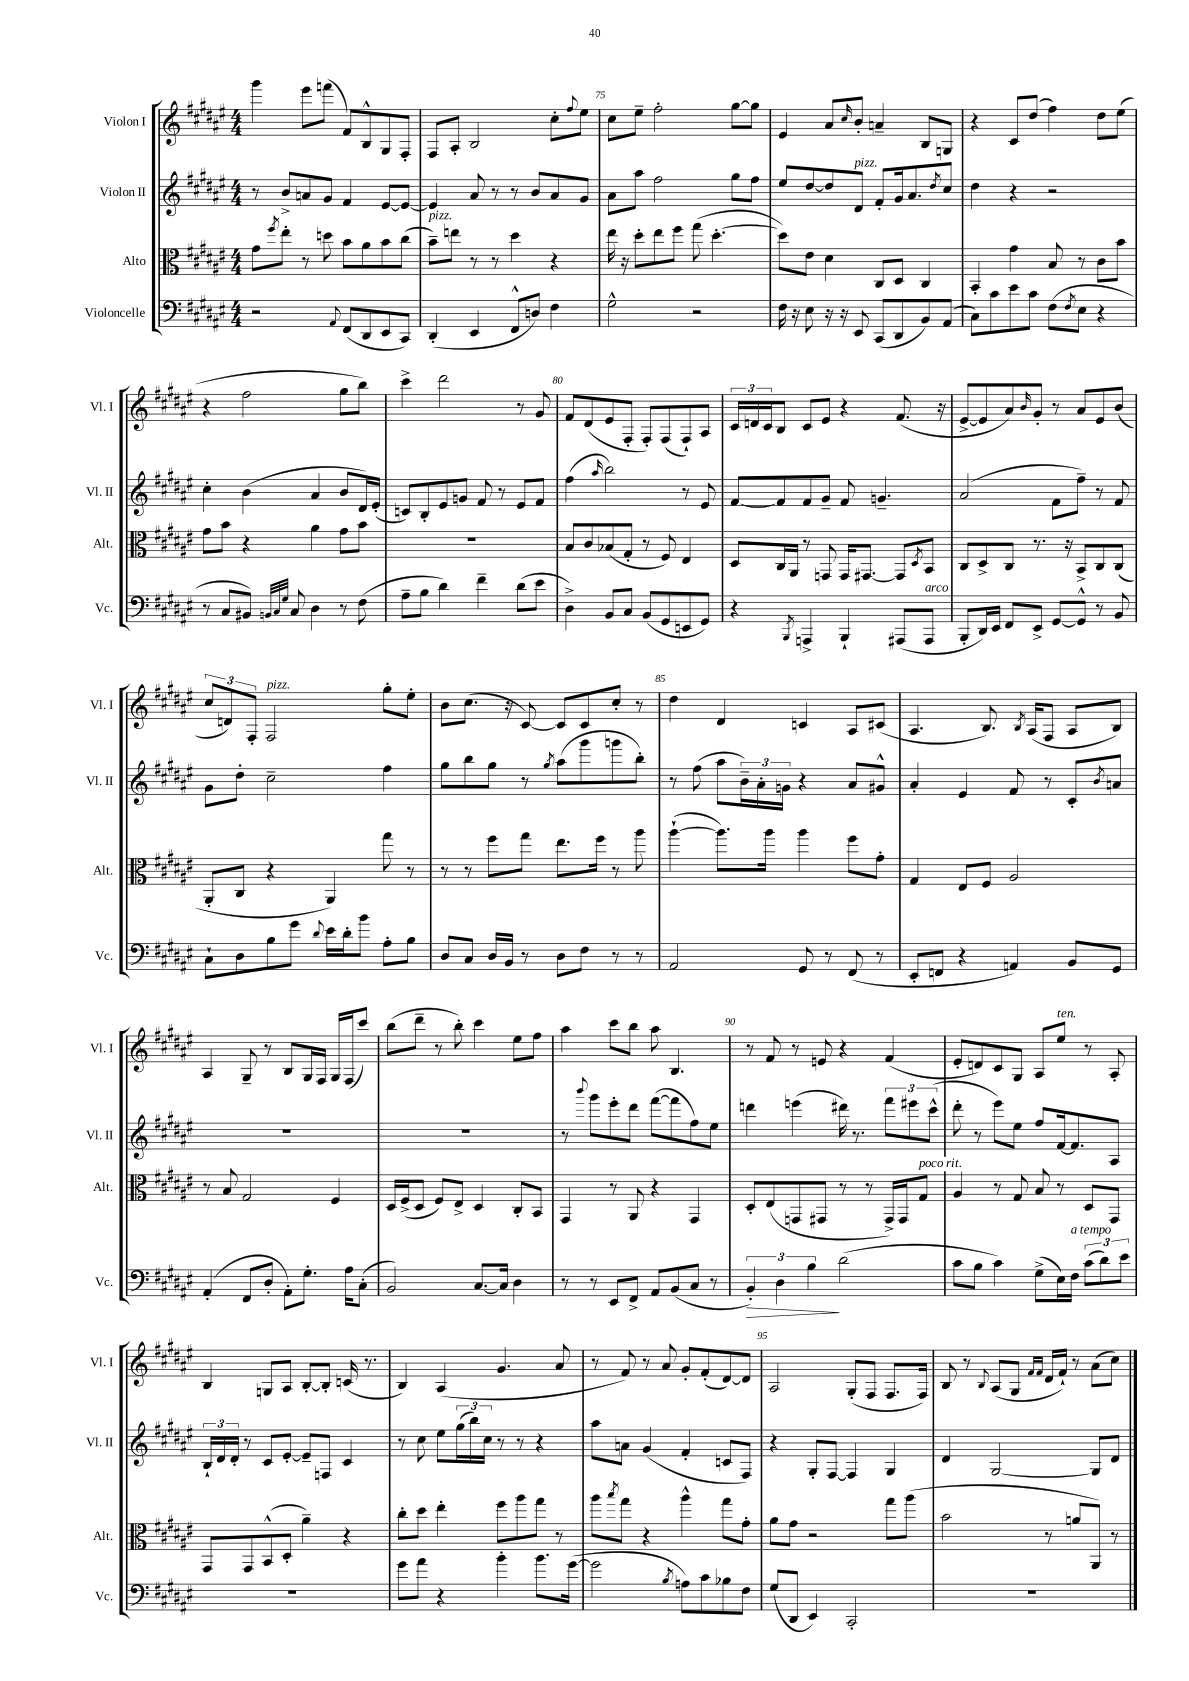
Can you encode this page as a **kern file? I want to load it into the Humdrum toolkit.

**kern	**kern	**kern	**kern
*staff4	*staff3	*staff2	*staff1
*clefF4	*clefC3	*clefG2	*clefG2
*k[f#c#g#d#a#e#]	*k[f#c#g#d#a#e#]	*k[f#c#g#d#a#e#]	*k[f#c#g#d#a#e#]
*M4/4	*M4/4	*M4/4	*M4/4
2r	8g#	8r	4ggg#
.	8qff#	.	.
.	8ee#'	8b^	.
.	8r	8a	8eee#
.	8dd	8g#	(8fff
8qqAA#	.	.	.
(8FF#	8b	4f#	8f#)
8DD#	8a#	.	8B^^
8EE#	8b	[8e#	8G#
8CC#)	(8cc#	8e#_	8F#'
=	=	=	=
(4DD#'	8b~)	4e#]	8F#
.	8ee	.	8A#'
4EE#	8r	8a#	2B
.	8r	8r	.
8FF#^^	4dd#	8r	.
8D)	.	8b	.
4F#	4r	8a#	8cc#'
.	.	.	8qqff#
.	.	8g#	8ee#
=	=	=	=
2G#^^	16ee#	8a#	8cc#
.	16r	.	.
.	8dd#'	8aa#	8ee#~
.	8ee#	2ff#	2ff#'
.	8ff#	.	.
2r	(8gg#	.	.
.	[4.dd#'	.	.
.	.	8gg#	[8gg#
.	.	8ff#	8gg#]
=	=	=	=
16F#	8dd#])	8ee#	4e#
16r	.	.	.
8E#	8e#	[8dd#	.
16r	4d#	8dd#]	8a#
16r	.	.	.
.	.	.	16qqcc#
8EE#	.	8d#	8b'
(8CC#	8C#	8f#'	4a~
8DD#	8D#	16g#	.
.	.	8.a#	.
8BB)	4C#	.	8B
.	.	8qdd#	.
(8AA#	.	8cc#	8G
=	=	=	=
8C#)	4BB'	4dd#	4r
8c#	.	.	.
8e#	4g#	4r	8c#
8c#	.	.	(8dd#
(8F#	8B	2r	4ff#)
8qF#	.	.	.
8E#	8r	.	.
4r	8c#	.	8dd#
.	8b	.	(8ee#
=	=	=	=
8r	8g#	4cc#'	4r
8C#	8b	.	.
8BB#)	4r	(4b	2ff#
32qqBB	.	.	.
32qqC#	.	.	.
32qqG#	.	.	.
8C#	.	.	.
4D#	4a#	4a#	.
8r	8g#	8b	8gg#
(8F#	8b	16d#)	8bb)
.	.	(16e#'	.
=	=	=	=
8A#~	1r	8c)	4ccc#^
8B	.	8B'	.
4d#)	.	8e#	2ddd#
.	.	8g	.
4f#~	.	8f#	.
.	.	8r	.
(8d#	.	8e#	8r
8e#	.	8f#	8g#
=	=	=	=
4D#^)	8B	(4ff#	8f#
.	8c#	.	(8d#
.	.	16qqaa#	.
8BB	(8B-	2bb)	8e#
8C#	8G#'	.	8F#'
(8BB	8r	.	8F#')
8GG#	8F#)	.	(8F#
8EE	4E#	8r	8F#`)
8GG#)	.	8e#	8A#
=	=	=	=
4r	8D#	[8f#	24c#
.	.	.	24d
.	.	.	24c#
.	16C#	8f#]	8B
.	16AA#	.	.
8qBBB	.	.	.
4AAA^	8r	8f#	8c#
.	8GG	8g#~	8e#
4BBB`	16GG	8f#	4r
.	[8.GG#	.	.
.	.	4.g~	.
(8AAA#	8GG#]	.	(8.f#
.	8qD#	.	.
8AAA#	8BB	.	.
.	.	.	16r
=	=	=	=
8BBB'	8C#	(2a#	[8e#^
16DD#)	8D#^	.	8e#]
16EE#	.	.	.
8FF#	8C#	.	8a#)
.	.	.	16qqb
8EE#^	8.r	.	8g#'
[8GG#	.	8f#	8r
.	16r	.	.
8GG#^^]	8BB^	8ff#~)	8a#
8r	8C#	8r	8e#
8BB	(8C#	8f#	(8b
=	=	=	=
8C#`	8AA#'	8g#	12cc#
.	.	.	12d)
8D#	8C#	8dd#'	.
.	.	.	12F#'
8B	4r	2cc#~	2F#
8g#	.	.	.
8qqd#	.	.	.
16e#	4AA#)	.	.
16d#'	.	.	.
8b	.	.	.
8A#'	8gg#	4ff#	8gg#'
8B	8r	.	8ee#'
=	=	=	=
8D#	8r	8gg#	8b
8C#	8r	8bb	(8.cc#
16D#	8ff#	8gg#	.
16BB	.	.	16r
8r	8gg#	8r	[8c#)
.	.	8qgg#	.
8D#	8.ee#	(8aa#	8c#]
8F#	.	8ggg#	8c#
.	16ff#	.	.
8r	8r	8ggg	8cc#'
8r	8aa#	8bb')	8r
=	=	=	=
2AA#	([4aa#`	8r	4dd#
.	.	(8ff#	.
.	8.aa#])	8aa#	4d#
.	.	24b~)	.
.	.	24a#'	.
.	16aa#	.	.
.	.	24g	.
8GG#	4aa#	4r	4c
8r	.	.	.
(8FF#	8ff#	8a#	8A#
8r	8g#'	8g#^^	(8c#
=	=	=	=
8EE#'	4G#	4a#'	4.A#
8FF	.	.	.
4r	8E#	4e#	.
.	8F#	.	8.B)
4AA)	2A#	8f#	.
.	.	.	8qB
.	.	.	(16A#
.	.	8r	8F#
8BB	.	8c#'	8A#
.	.	8qb	.
8GG#	.	8a	8B)
=	=	=	=
(4AA#'	8r	1r	4A#
.	8B	.	.
8FF#	2G#	.	8G#~
8D#'	.	.	8r
8AA#')	.	.	8B
8.G#'	.	.	16G#
.	.	.	16F#
.	4F#	.	16G#
16A#	.	.	(16F#
(8C#'	.	.	8ccc#)
=	=	=	=
2BB)	16D#	1r	(8bb
.	(16F#^	.	.
.	8D#	.	8ddd#~
.	8F#)	.	8r
.	8E#^	.	8bb')
[8.C#	4D#	.	4ccc#
16C#]	.	.	.
4D#	8C#'	.	8ee#
.	8BB	.	8ff#
=	=	=	=
8r	4GG#	8r	4aa#
.	.	8qqbbb	.
8r	.	8ggg#	.
8EE#	8r	8eee#'	8ccc#
8FF#^	8AA#	8ddd#	8bb
8AA#	4r	([8fff#	8aa#
(8BB	.	8fff#]	4.B
8C#	4GG#	8ff#)	.
8r	.	8ee#	.
=	=	=	=
6BB')	8D#'	4ddd	8r
.	(8E#	.	8f#
6D#	.	.	.
.	8GG	(4eee	8r
6B	.	.	.
.	8GG#	.	8e
(2d#	8r	16ddd#)	4r
.	.	8.r	.
.	8r	.	.
.	16GG#^)	12fff#	(4f#
.	16GG#	.	.
.	.	12eee#	.
.	8G#	.	.
.	.	(12ccc#^^	.
=	=	=	=
8c#	4A#	8ddd#'	8e#'
8B	.	8r	8d)
4c#)	8r	8eee#)	8c#
.	8G#	8ee#	8G#
(8G#^	8B	8ff#	8A#
16E#)	8r	[16f#	8ee#
16F#	.	8.f#]	.
(12c#	8D#	.	8r
12d#)	.	.	.
.	8GG#	8A#	8A#'
12e#	.	.	.
=	=	=	=
1r	8GG#	24B`	4B
.	.	24d#	.
.	.	24d#'	.
.	8GG#	8r	.
.	(8BB^^	8c#	8G
.	8D#'	[8e#'	8A#
.	4a#~)	8e#~]	[8B'
.	.	8F	8B']
.	4r	4c#	(16c
.	.	.	8.r
=	=	=	=
8g#	8cc#'	8r	4B)
8a#	8dd#	8cc#	.
4r	4ee#'	8ee#	(4A#
.	.	(24gg#	.
.	.	24bb)	.
.	.	24cc#	.
4b'	8ff#	8r	4.g#
.	8aa#	8r	.
8.b	8gg#	4r	.
.	8r	.	8a#
([16g#	.	.	.
=	=	=	=
2g#]	8aa#	8aa#	8r
.	8qbb	.	.
.	8gg#	8a	8f#)
.	4r	(4g#	8r
.	.	.	8a#
8qB	.	.	.
8A)	4aa#^^	4f#'	8g#'
8c#	.	.	(8f#'
8B-	8gg#	8c	[8d#)
8F#	8g#'	8F#)	8d#]
=	=	=	=
(8G#	8a#	4r	2A#
8DD#	8g#	.	.
4EE#)	2r	8G#'	.
.	.	[8F#	.
2CC#'	.	4F#]	(8G#'
.	.	.	8F#
.	8gg#	4G#	8.F#
.	(8aa#	.	.
.	.	.	16F#)
=	=	=	=
1r	2b	4d#	8B
.	.	.	8r
.	.	.	8qqB
.	.	[2G#	(8A#
.	.	.	8G#
.	.	.	16qqf#
.	.	.	16qqf#
.	8r	.	16d#
.	.	.	16f#`)
.	8a	.	8r
.	8AA#)	8G#]	(8a#
.	8r	8d#	8cc#)
==	==	==	==
*-	*-	*-	*-
